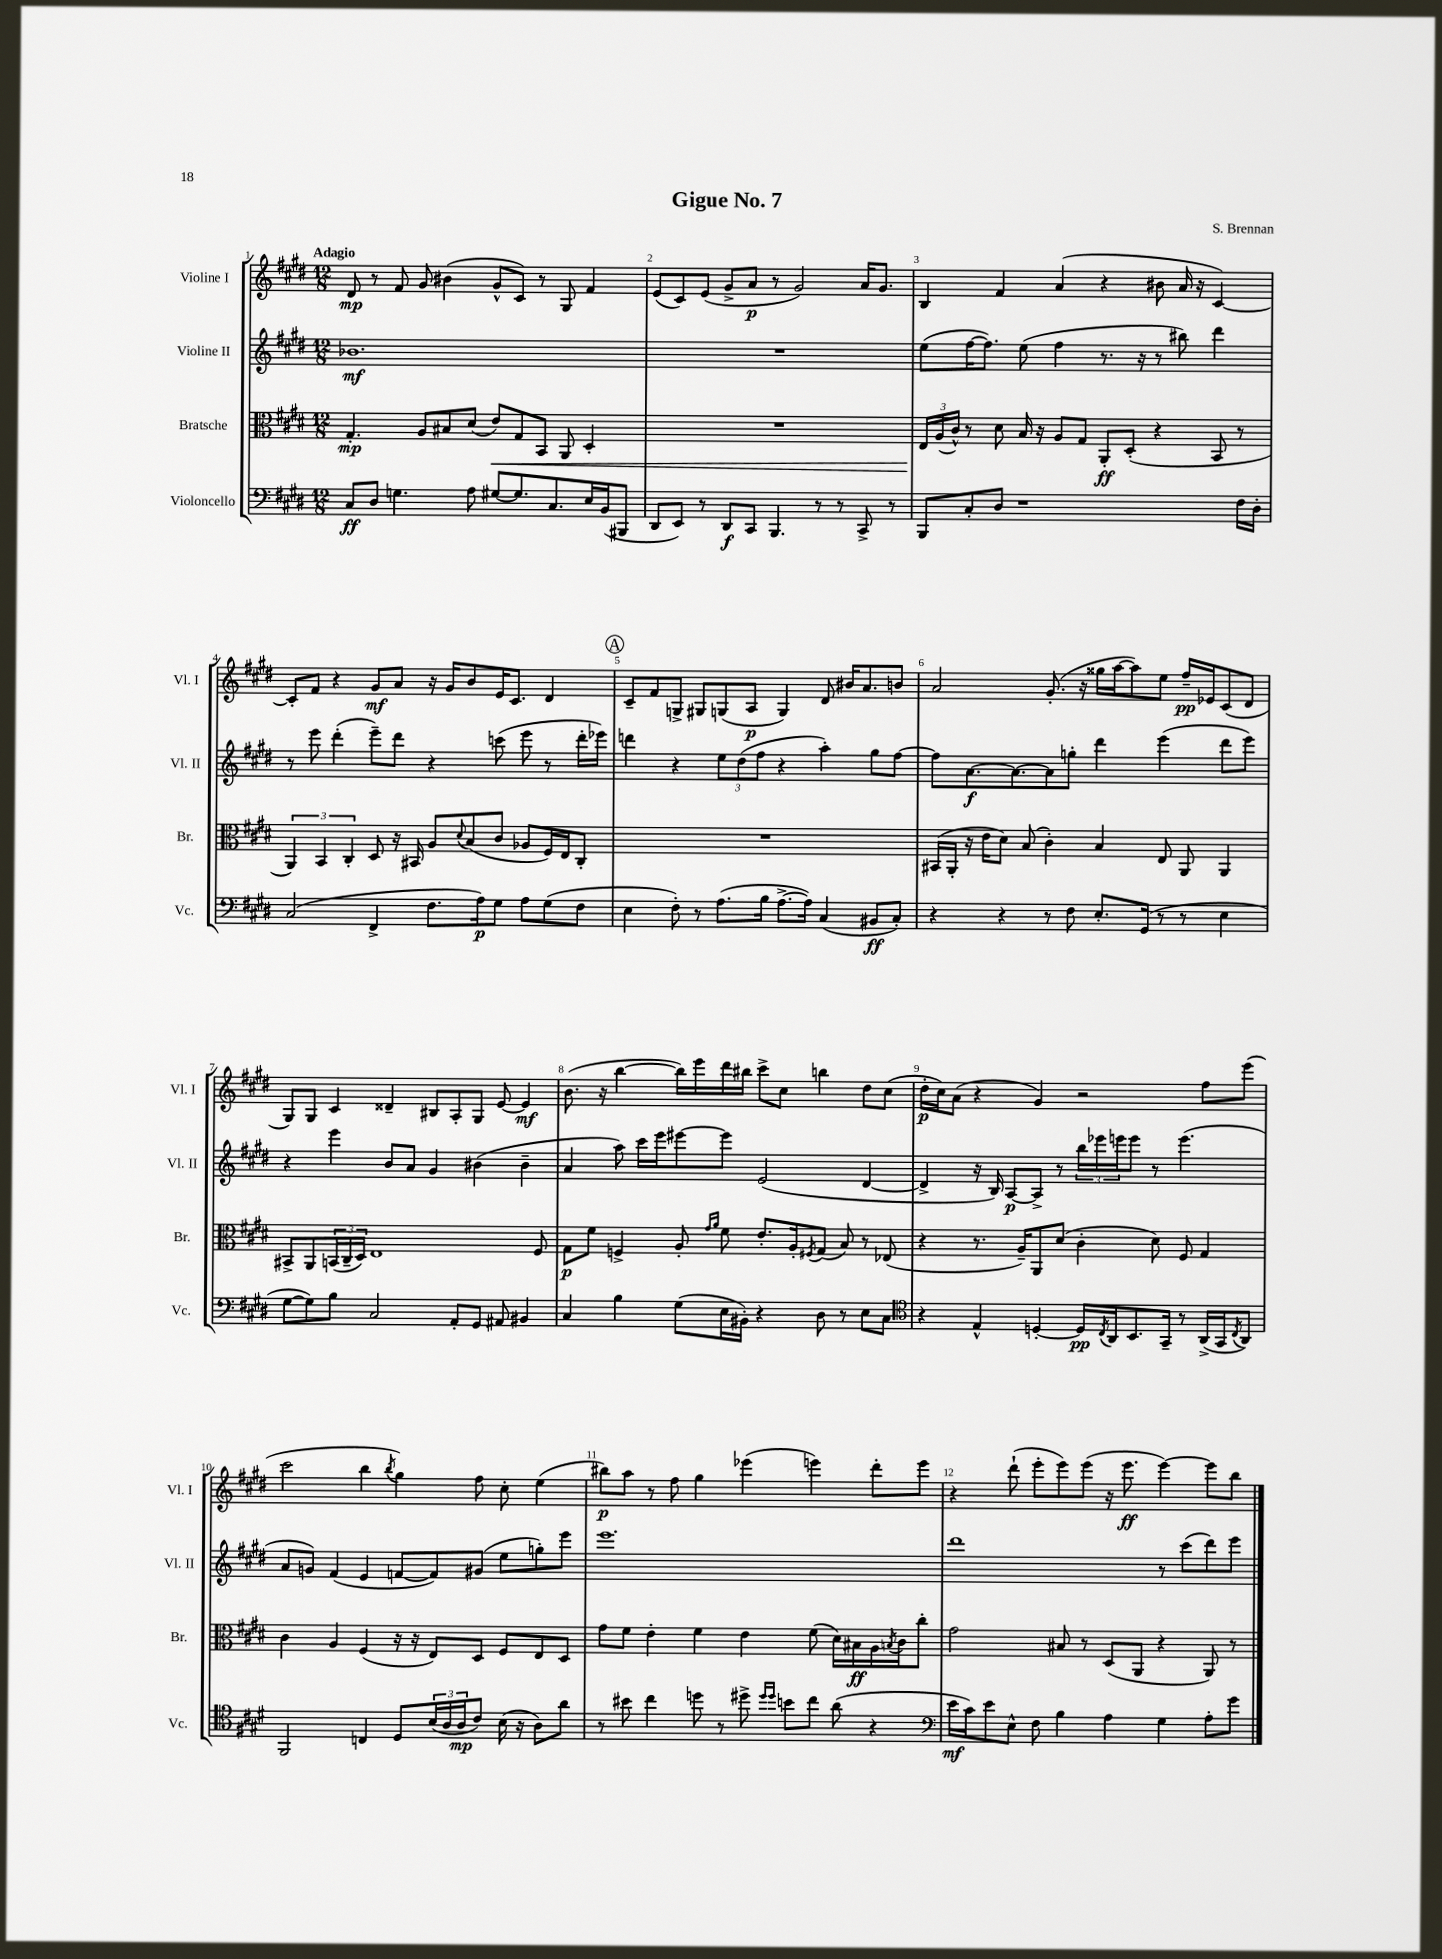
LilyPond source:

\header { title = "Gigue No. 7" composer = "S. Brennan" }
<<
\new StaffGroup <<
\new Staff = "s0" \with { instrumentName = "Violine I" shortInstrumentName = "Vl. I" } {
    \clef treble \key e \major \numericTimeSignature \time 12/8 \tempo "Adagio"
    dis'8\mp r8 fis'8 gis'8 bis'4( gis'8-^ cis'8) r8 gis8 fis'4 |
    e'8( cis'8) e'8( gis'8-> a'8\p r8 gis'2) a'16 gis'8. |
    b4 fis'4 a'4( r4 bis'8 a'16 r16 cis'4~) |
    cis'8-. fis'8 r4 gis'8\mf a'8 r16 gis'16 b'8 e'16 cis'8. dis'4 |
    \mark \markup { \circle "A" } cis'8-- fis'8 g8-> gis8 g8( a8\p g4) dis'8 bis'16 a'8. b'8 |
    a'2 gis'8.-.( r16 gisis''16 a''16~ a''8) e''8 fis''16--\pp ees'16 cis'8( dis'8 |
    gis8) gis8 cis'4 disis'4-- bis8 a8-. gis8 e'8~ e'4\mf |
    b'8.( r16 b''4~ b''16) e'''16 dis'''16 bis''16 cis'''8-> cis''8 b''4 dis''8 cis''8( |
    dis''16-.\p cis''16) a'8( r4 gis'4) r2 fis''8 e'''8( |
    cis'''2 b''4 \acciaccatura { b''8 } gis''4) fis''8 cis''8-. e''4( |
    bis''8\p) a''8 r8 fis''8 gis''4 ees'''4( e'''4) dis'''8-. e'''8 |
    r4 dis'''8-!( e'''8-. e'''8) e'''8( r16 e'''8.\ff e'''4~) e'''8 b''8 \bar "|." |
}
\new Staff = "s1" \with { instrumentName = "Violine II" shortInstrumentName = "Vl. II" } {
    \clef treble \key e \major \numericTimeSignature \time 12/8
    bes'1.\mf |
    R1. |
    e''8( fis''16~ fis''8.) e''8( fis''4 r8. r16 r8 bis''8) dis'''4 |
    r8 e'''8 dis'''4-.( e'''8--) dis'''8 r4 c'''8( e'''8 r8 dis'''16-. ees'''16) |
    \mark \markup { \circle "A" } d'''4 r4 \tuplet 3/2 { e''8 dis''8( fis''8 } r4 a''4-.) gis''8 fis''8~ |
    fis''8 a'8.~\f a'8.~ a'8 g''8-. dis'''4 e'''4( dis'''8 e'''8) |
    r4 e'''4 b'8 a'8 gis'4 bis'4( bis'4-- |
    a'4 a''8) cis'''16 e'''16 eis'''8~ eis'''8 e'2( dis'4~ |
    dis'4-> r16 b16) a8~\p a8-> r8 \tuplet 3/2 { b''16 ees'''16 e'''16 } e'''8 r8 e'''4.( |
    a'8 g'8) fis'4( e'4 f'8~ f'8) gis'8( e''8 g''8-.) e'''8 |
    e'''1. |
    dis'''1 r8 cis'''8( dis'''8) e'''8 \bar "|." |
}
\new Staff = "s2" \with { instrumentName = "Bratsche" shortInstrumentName = "Br." } {
    \clef alto \key e \major \numericTimeSignature \time 12/8
    gis4.-.\mp a8 bis8 dis'8( e'8\<) gis8 b,8 a,8 dis4-. |
    R1. |
    \tuplet 3/2 { e16\! a16( cis'16-^) } r8 dis'8 b16 r16 a8 gis8 a,8-.\ff dis8-.( r4 b,8 r8 |
    \tuplet 3/2 { a,4) b,4 cis4-. } dis8 r16 bis,16 a8 \appoggiatura { dis'8 } b8( cis'8 aes8 fis16) e16 cis8-. |
    \mark \markup { \circle "A" } R1. |
    bis,16( a,16-. r16 e'16 dis'8) b8( cis'4-.) b4 e8 a,8 a,4 |
    bis,8-> a,8 \tuplet 3/2 { b,16( cis16-- dis16) } e1 fis8 |
    gis8\p fis'8 f4-> a8-. \grace { gis'16 a'16 } fis'8 e'8.-. a16-. \acciaccatura { fis8 } gis8( b8) r8 ees8( |
    r4 r8. a16--) a,8 dis'8( cis'4-. dis'8) fis8 gis4 |
    cis'4 a4 fis4( r16 r16 e8) dis8 fis8 e8 dis8 |
    gis'8 fis'8 e'4-. fis'4 e'4 fis'8( dis'16) bis16\ff a16 \acciaccatura { b8 } cis'16 cis''8-. |
    gis'2 bis8 r8 dis8( a,8 r4 a,8) r8 \bar "|." |
}
\new Staff = "s3" \with { instrumentName = "Violoncello" shortInstrumentName = "Vc." } {
    \clef bass \key e \major \numericTimeSignature \time 12/8
    cis8\ff dis8 g4. a8 gis8~ gis8. cis8. e16 b,16( bis,,8 |
    dis,8 e,8) r8 dis,8\f cis,8 b,,4. r8 r8 cis,8-> r8 |
    b,,8 cis8-. dis8 r1 fis16 dis16-. |
    cis2( fis,4-> fis8. a16\p) gis8 a8 gis8( fis8 |
    \mark \markup { \circle "A" } e4 fis8-.) r8 a8.( b16 a8.~-> a16) cis4( bis,8\ff cis8-.) |
    r4 r4 r8 fis8 e8.-. gis,16( r8 r8 e4 |
    gis8~ gis8) b8 cis2 a,8-. gis,8 ais,8 bis,4 |
    cis4 b4 gis8( e16 bis,16-.) r4 dis8 r8 e8 cis8 |
    \clef tenor r4 e4-^ d4~-. d16\pp \acciaccatura { cis8 } a,16 b,8. gis,16-- r8 a,16->( gis,16 \acciaccatura { cis8 } a,8) |
    fis,2 c4 dis8 \tuplet 3/2 { b16( a16 a16\mp } cis'8) b16( r16 a8) a'8 |
    r8 bis'8 cis''4 d''8 r8 dis''8-> \grace { dis''16 dis''16 } b'8 cis''8 a'8( r4 |
    \clef bass e'16\mf cis'16) e'8 e8-^ fis8 b4 a4 gis4 a8-. gis'8 \bar "|." |
}
>>
>>
\layout { \context { \Score \override BarNumber.break-visibility = ##(#f #t #t) barNumberVisibility = #all-bar-numbers-visible } }
